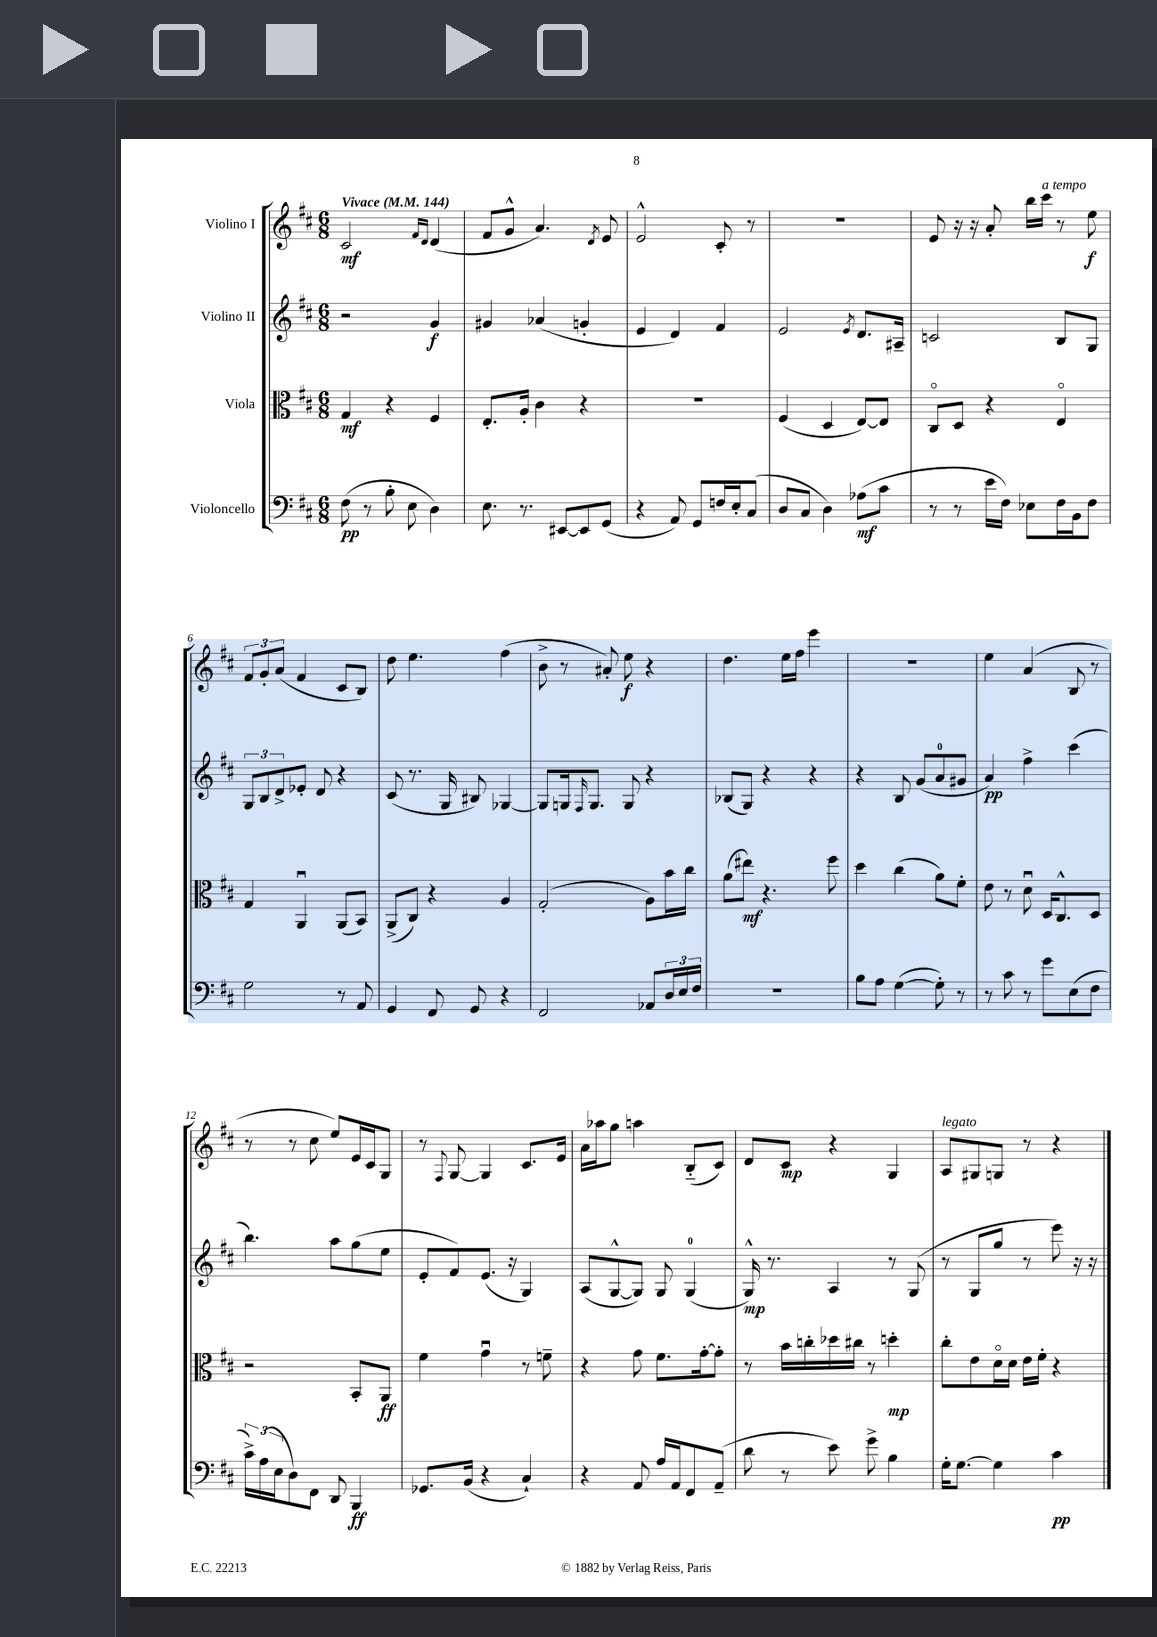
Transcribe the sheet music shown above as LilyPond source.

<<
\new StaffGroup <<
\new Staff = "s0" \with { instrumentName = "Violino I" } {
    \clef treble \key d \major \numericTimeSignature \time 6/8 \tempo "Vivace" 4 = 144
    cis'2\mf \grace { fis'16 d'16 } d'4( |
    fis'8 g'8-^ a'4.) \acciaccatura { d'8 } e'8 |
    e'2-^ cis'8-. r8 |
    R2. |
    e'8 r16 r16 a'8-. b''16 cis'''16^\markup { \italic "a tempo" } r8 e''8\f |
    \tuplet 3/2 { fis'8 g'8-. a'8( } fis'4 cis'8 b8) |
    d''8 e''4. fis''4( |
    b'8-> r8 ais'8-.) e''8\f r4 |
    d''4. e''16 fis''16 e'''4 |
    R2. |
    e''4 a'4( b8 r8 |
    r8 r8 cis''8 e''8) e'16 cis'16 g8 |
    r8 \appoggiatura { fis8 } g8~ g4 cis'8. e'16 |
    a'16 aes''16 g''8 a''4 b8-_( cis'8) |
    d'8 cis'8\mp r4 g4 |
    a8^\markup { \italic "legato" } gis8 g8 r8 r4 \bar "|." |
}
\new Staff = "s1" \with { instrumentName = "Violino II" } {
    \clef treble \key d \major \numericTimeSignature \time 6/8
    r2 g'4\f |
    gis'4 aes'4( g'4-. |
    e'4 d'4) fis'4 |
    e'2 \acciaccatura { e'8 } d'8. ais16-- |
    c'2 b8 g8 |
    \tuplet 3/2 { g8 b8 d'8-> } ees'8-. d'8 r4 |
    cis'8( r8. g16 bis8) ges4~ |
    ges8 g16 \grace { fis16 } g8. g8 r4 |
    bes8( g8) r4 r4 |
    r4 b8 g'8( a'8-0 gis'8 |
    a'4\pp) fis''4-> cis'''4( |
    b''4.) a''8 g''8( e''8 |
    e'8-. fis'8) e'8.( r16 g4) |
    a8( g8~-^ g8) g8 g4-0( |
    g16-^\mp) r8. a4 r8 g8( |
    r8 g8 g''8 r8 e'''8) r16 r16 \bar "|." |
}
\new Staff = "s2" \with { instrumentName = "Viola" } {
    \clef alto \key d \major \numericTimeSignature \time 6/8
    g4\mf r4 fis4 |
    e8.-. a16-. cis'4 r4 |
    R2. |
    fis4( d4 e8~) e8 |
    cis8\flageolet d8 r4 e4\flageolet |
    g4 a,4\downbow a,8( b,8) |
    a,8->( cis8) r4 a4 |
    g2-.( a8) b'16 cis''16 |
    a'8( eis''8\mf) r4. fis''8 |
    d''4 cis''4( a'8) fis'8-. |
    e'8 r8 d'8\downbow d16 cis8.-^ d8 |
    r2 b,8-. a,8\ff |
    fis'4 g'4\downbow r8 f'8-- |
    r4 g'8 fis'8. g'16~-. g'8-. |
    r8 b'16 c''16-. des''16 cis''16 r8 d''4-.\mp |
    cis''8-. e'8 d'16\flageolet d'16 e'16 fis'16-. r4 \bar "|." |
}
\new Staff = "s3" \with { instrumentName = "Violoncello" } {
    \clef bass \key d \major \numericTimeSignature \time 6/8
    fis8\pp( r8 b8-. e8 d4) |
    e8. r8. eis,8~ eis,8 g,8( |
    r4 a,8) g,8 f16 e16-. cis8( |
    d8 cis8 d4) aes8\mf( cis'8 |
    r8 r8 e'16 fis16) ees8 fis16 b,16 fis8 |
    g2 r8 a,8 |
    g,4 fis,8 g,8 r4 |
    fis,2 aes,8 \tuplet 3/2 { d16 e16 fis16 } |
    R2. |
    b8 a8 g4~( g8-.) r8 |
    r8 cis'8 r8 g'8 e8( fis8 |
    \tuplet 3/2 { cis'16->) a16( e16 } d8) fis,8 d,8 b,,4\ff |
    ges,8. b,16( r4 cis4-!) |
    r4 a,8 a16 a,16 fis,8 a,8--( |
    d'8 r8 e'8) g'8-> b4 |
    g16-. g8.~ g4 cis'4\pp \bar "|." |
}
>>
>>
